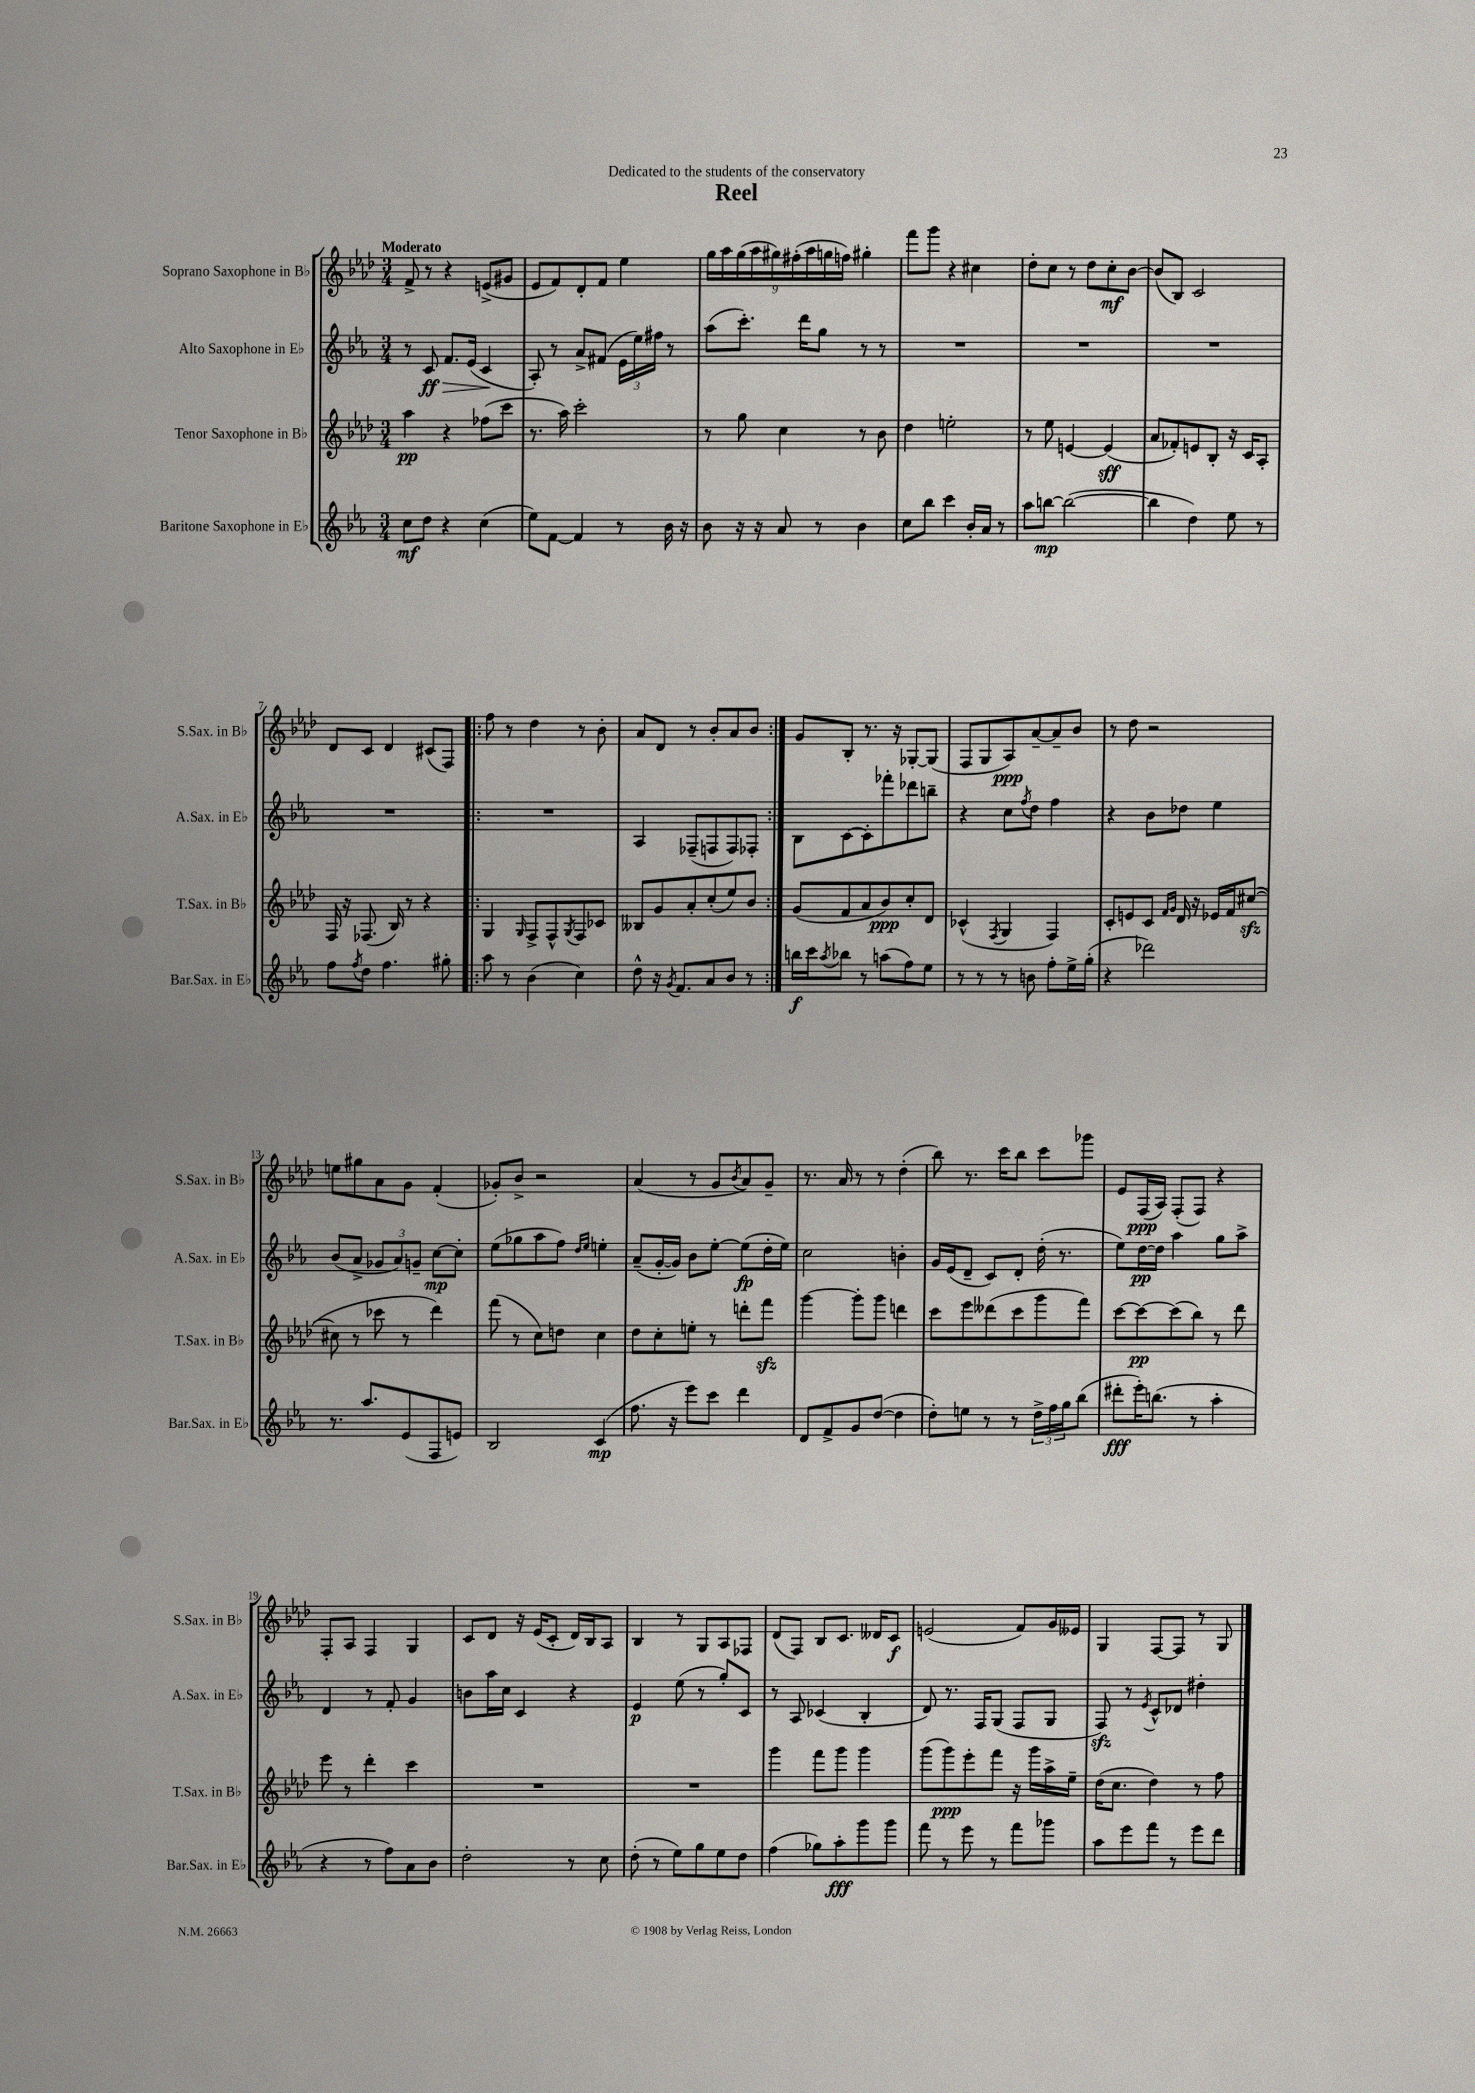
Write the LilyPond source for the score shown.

\header { title = "Reel" dedication = "Dedicated to the students of the conservatory" }
<<
\new StaffGroup <<
\new Staff = "s0" \with { instrumentName = "Soprano Saxophone in Bb" shortInstrumentName = "S.Sax. in Bb" } {
    \clef treble \key aes \major \numericTimeSignature \time 3/4 \tempo "Moderato"
    f'8-> r8 r4 e'8->( gis'8 |
    ees'8 f'8) des'8-. f'8 ees''4 |
    \tuplet 9/8 { g''16 aes''16 g''16( aes''16 gis''16) fis''16-.( aes''16 g''16 f''16) } gis''4-. |
    f'''8 g'''8 r4 cis''4 |
    des''8-. c''8 r8 des''8 c''8-.\mf bes'8~ |
    bes'8( bes8) c'2 |
    des'8 c'8 des'4 cis'8( f8) |
    \repeat volta 2 { f''8 r8 des''4 r8 bes'8-. |
    aes'8 des'8 r8 bes'8-. aes'8 bes'8 | }
    g'8 bes8-. r8. r16 ges8~-. ges8( |
    f8 g8 aes8\ppp) aes'8~-- aes'8-- bes'8 |
    r8 des''8 r2 |
    e''8 gis''8 aes'8 g'8 f'4-.( |
    ges'8-.) bes'8-> r2 |
    aes'4( r8 g'8 \acciaccatura { bes'8 } aes'8) g'8-- |
    r8. aes'16 r8 r8 des''4-.( |
    bes''8) r8. c'''16 bes''8 c'''8 ges'''8 |
    ees'8 f16\ppp( aes16) f8-.( f8) r4 |
    f8-. aes8 f4 g4 |
    c'8 des'8 r16 ees'16( c'8-. des'16) bes16 aes8 |
    bes4 r8 g8 aes8 fes8 |
    des'8( f8) bes8 c'8. deses'16 c'8\f |
    e'2( f'8) g'16 eeses'16 |
    g4 f8~ f8 r8 g8 \bar "|." |
}
\new Staff = "s1" \with { instrumentName = "Alto Saxophone in Eb" shortInstrumentName = "A.Sax. in Eb" } {
    \clef treble \key ees \major \numericTimeSignature \time 3/4
    r8 c'8\ff\> f'8. ees'16( c'4\! |
    aes8-.) r8 aes'8-> fis'8( \tuplet 3/2 { ees'16 ees''16) fis''16 } r8 |
    aes''8( c'''8.-.) d'''16 g''8 r8 r8 |
    R2. |
    R2. |
    R2. |
    R2. |
    \repeat volta 2 { R2. |
    aes4 fes8--( f8 f8) fes8-. | }
    bes8 c'8~ c'8-. fes'''8-. des'''8 b''8-- |
    r4 c''8 \acciaccatura { f''8 } d''8 f''4 |
    r4 bes'8 des''8 ees''4 |
    bes'8( aes'8-> \tuplet 3/2 { ges'8 aes'8) g'8-- } c''8~\mp c''8-. |
    ees''8( ges''8 aes''8 f''8) \grace { d''16 ees''16 } e''4-. |
    aes'8--( g'16~-. g'16) bes'8 ees''8~-. ees''8\fp( d''16-. ees''16) |
    c''2 b'4-. |
    g'16 ees'16( d'8-- c'8) d'8-. d''16-.( r8. |
    ees''8) d''16~\pp d''16 aes''4 g''8 aes''8-> |
    d'4 r8 f'8-. g'4 |
    b'8 aes''16 c''16 c'4 r4 |
    ees'4\p ees''8( r8 g''8-.) c'8 |
    r8 aes8 ces'4( bes4-. |
    d'8) r8. f16 g8( f8 g8 |
    f8\sfz) r8 \acciaccatura { ees'8 } c'8-^ des'8 dis''4-. \bar "|." |
}
\new Staff = "s2" \with { instrumentName = "Tenor Saxophone in Bb" shortInstrumentName = "T.Sax. in Bb" } {
    \clef treble \key aes \major \numericTimeSignature \time 3/4
    aes''4\pp r4 fes''8( c'''8 |
    r8. aes''16) c'''2-. |
    r8 g''8 c''4 r8 bes'8 |
    des''4 e''2-. |
    r8 ees''8 e'4~ e'4\sff( |
    aes'8 fes'8-.) e'8 bes8-. r16 c'16 aes8-. |
    f16 r16 fes8.( bes16) r8 r4 |
    \repeat volta 2 { g4 \grace { g16 } f8-> f8-^ \acciaccatura { g8 } f8 ces'8 |
    beses8 g'8 aes'8-. c''8-.( ees''8) bes'8 | }
    g'8( f'8 aes'8 bes'8\ppp) c''8-. des'8 |
    ces'4-^( \acciaccatura { f8 } g4 f4) |
    c'8-. e'8 c'8 \grace { f'16 g'16 } des'16 r16 ees'16 f'16 cis''8~\sfz( |
    cis''8 r8 ces'''8 r8 des'''4) |
    f'''8( r8 c''8) d''8 c''4 |
    des''8 c''8-. e''8-. r8 d'''8-. f'''8\sfz |
    g'''4~ g'''8-. g'''8 d'''4 |
    c'''8 ees'''8 deses'''8( c'''8 g'''8 f'''8) |
    c'''8~ c'''8~\pp c'''8( bes''8) r8 des'''8 |
    ees'''8 r8 des'''4-. c'''4 |
    R2. |
    R2. |
    g'''4 f'''8 g'''8 g'''4 |
    g'''8( g'''8\ppp) ees'''8-. f'''8 r16 g'''16 aes''16-> ees''16-- |
    des''16( c''8. des''4) r8 f''8 \bar "|." |
}
\new Staff = "s3" \with { instrumentName = "Baritone Saxophone in Eb" shortInstrumentName = "Bar.Sax. in Eb" } {
    \clef treble \key ees \major \numericTimeSignature \time 3/4
    c''8\mf d''8 r4 c''4( |
    ees''8) f'8~ f'4 r8 bes'16 r16 |
    bes'8 r16 r16 aes'8 r8 bes'4 |
    c''8 bes''8 c'''4 bes'16-. aes'16 r8 |
    aes''8 b''8~\mp b''2~( |
    b''4 d''4) ees''8 r8 |
    f''8 \acciaccatura { f''8 } d''8 f''4. gis''8-. |
    \repeat volta 2 { aes''8 r8 bes'4( c''4) |
    d''8-^ r16 \acciaccatura { g'8 } f'8. aes'8 bes'8 r8 | }
    b''16\f c'''16 \acciaccatura { aes''8 } bes''8 r8 a''8( f''8) ees''8 |
    r8 r8 r8 b'8 f''8-. ees''16-> g''16-.( |
    r4 des'''2) |
    r8. aes''8. ees'8( f8 e'8) |
    bes2 c'4\mp( |
    f''8. r16 ees'''8) c'''8 d'''4 |
    d'8 f'8-> g'8 d''8~( d''4 |
    d''8-.) e''8 r8 r8 \tuplet 3/2 { d''16-> f''16 g''16 } bes''8( |
    dis'''8-.\fff ees'''16-.) b''8.( r8 aes''4-. |
    r4 r8 f''8) aes'8 bes'8 |
    d''2-. r8 c''8 |
    d''8-.( r8 ees''8) g''8 ees''8 d''8 |
    f''4( ges''8) aes''8-.\fff g'''8 g'''8 |
    f'''8 r8 ees'''8 r8 f'''8 ges'''8 |
    aes''8 ees'''8 f'''8 r8 ees'''8 d'''8 \bar "|." |
}
>>
>>
